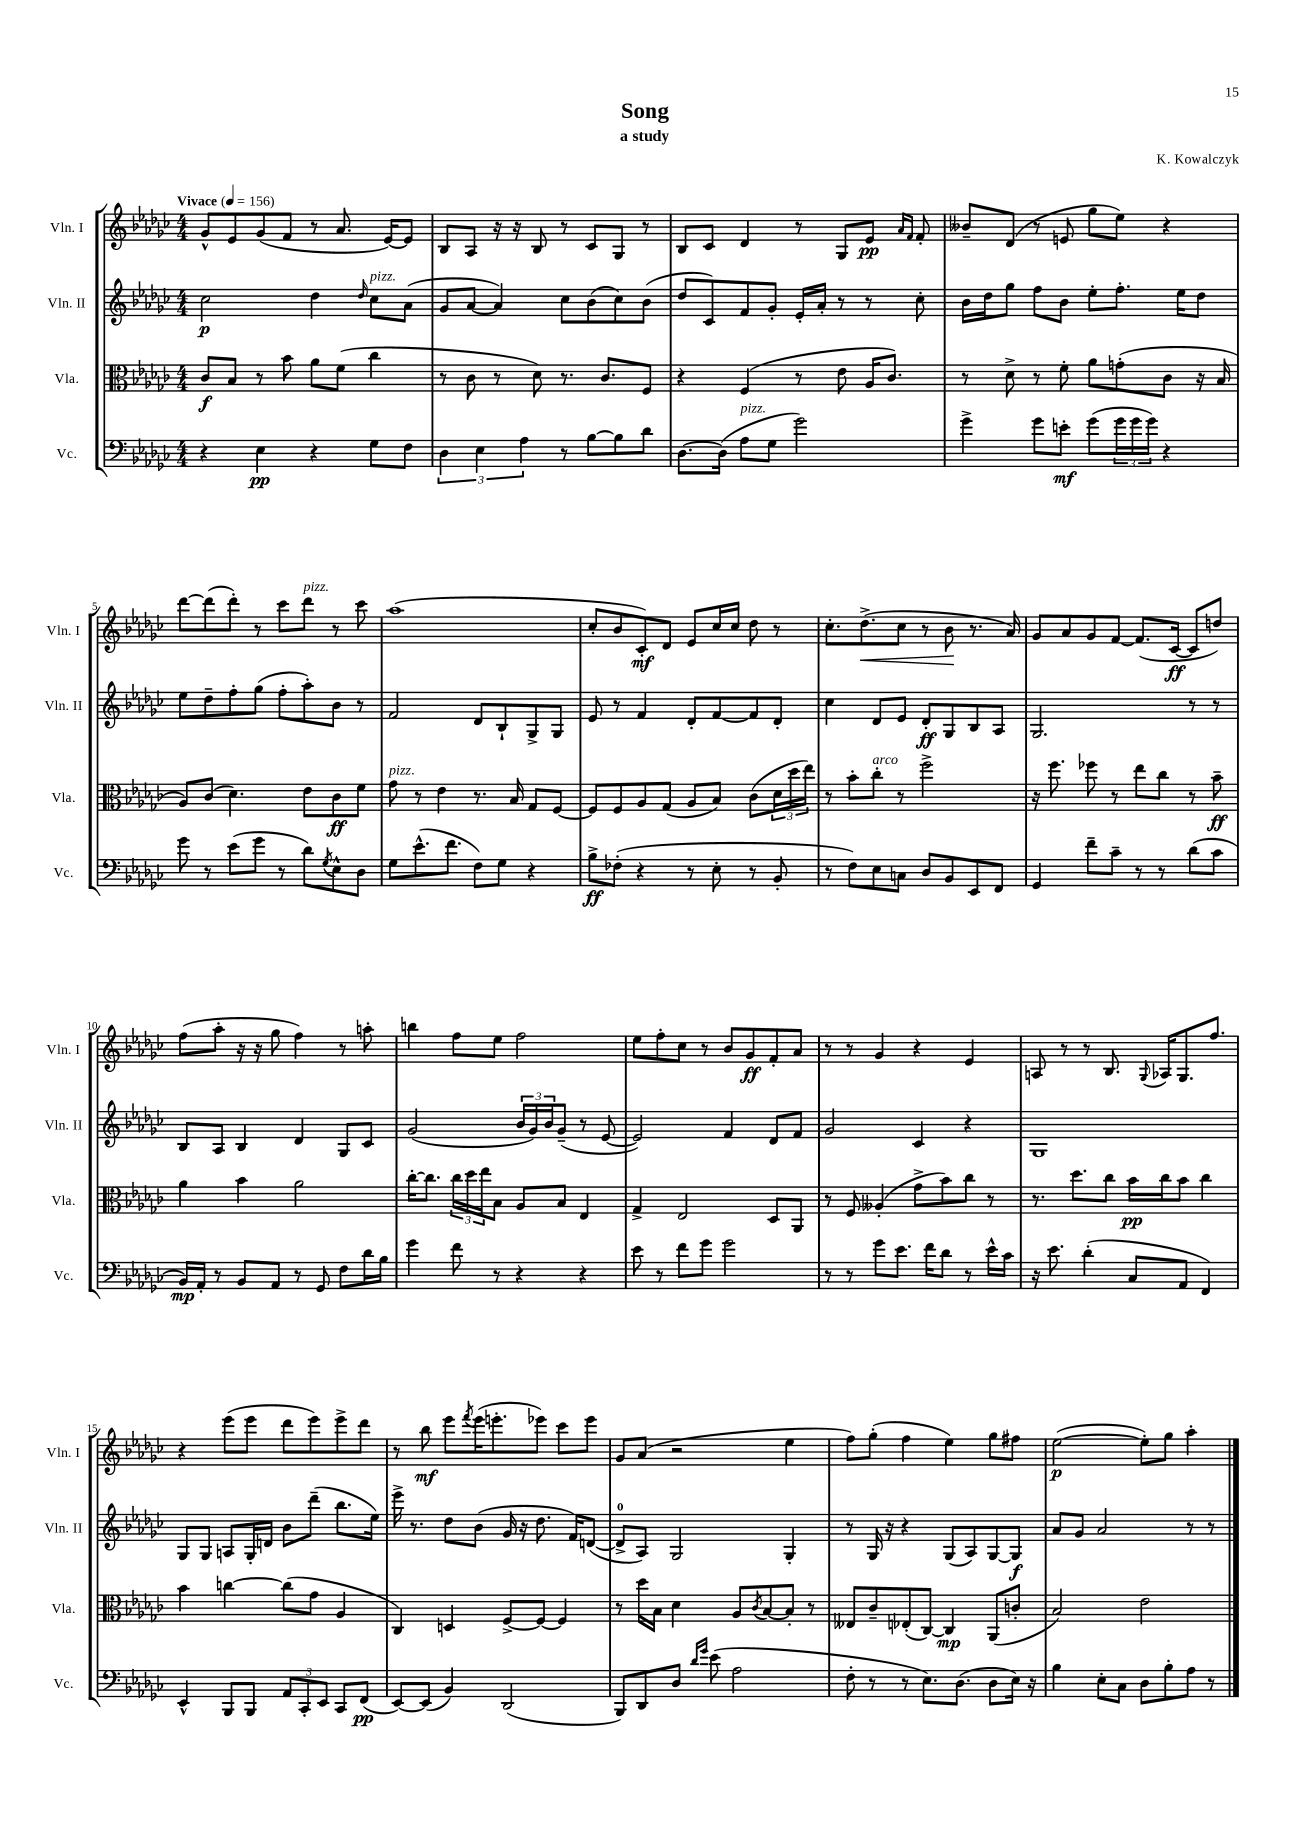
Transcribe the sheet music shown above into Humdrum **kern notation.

**kern	**kern	**kern	**kern
*staff4	*staff3	*staff2	*staff1
*clefF4	*clefC3	*clefG2	*clefG2
*k[b-e-a-d-g-c-]	*k[b-e-a-d-g-c-]	*k[b-e-a-d-g-c-]	*k[b-e-a-d-g-c-]
*M4/4	*M4/4	*M4/4	*M4/4
*MM156	*MM156	*MM156	*MM156
4r	8c-	2cc-	8g-^^
.	8B-	.	8e-
4E-	8r	.	(8g-
.	8b-	.	8f
4r	8a-	4dd-	8r
.	(8f	.	8.a-
.	.	16qqdd-	.
8G-	4cc-	8cc-	.
.	.	.	[16e-)
8F	.	(8a-	8e-]
=	=	=	=
6D-	8r	8g-	8B-
.	8c-	[8a-	8A-
6E-	.	.	.
.	8r	4a-])	16r
.	.	.	16r
6A-	.	.	.
.	8d-)	.	8B-
8r	8.r	8cc-	8r
[8B-	.	(8b-	8c-
.	8.c-	.	.
8B-]	.	8cc-)	8G-
8d-	8F	(8b-	8r
=	=	=	=
[8.D-	4r	8dd-	8B-
.	.	8c-)	8c-
(16D-]	.	.	.
8A-	(4F	8f	4d-
8G-	.	8g-'	.
2g-)	8r	16e-'	8r
.	.	16a-'	.
.	8e-	8r	8G-
.	16A-	8r	8e-
.	8.c-)	.	.
.	.	.	16qqa-
.	.	.	16qqf
.	.	8cc-'	8f'
=	=	=	=
4g-^	8r	16b-	8b--~
.	.	16dd-	.
.	8d-^	8gg-	(8d-
8g-	8r	8ff	8r
8e'	8f'	8b-	8e
(8g-	8a-	8ee-'	8gg-
24g-	(8g'	8.ff'	8ee-)
24g-	.	.	.
24g-)	.	.	.
4r	8c-	.	4r
.	.	16ee-	.
.	16r	8dd-	.
.	16B-	.	.
=	=	=	=
8g-	8A-)	8ee-	[8ddd-
8r	(8c-	8dd-~	(8ddd-]
(8e-	4.d-)	8ff'	8ddd-')
8g-	.	(8gg-	8r
8r	.	8ff'	8ccc-
8d-)	8e-	8aa-')	8ddd-
8qG-	.	.	.
8E-^^	8c-	8b-	8r
8D-	8f	8r	8ccc-
=	=	=	=
8G-	8g-	2f	(1aa-
(8.e-^^	8r	.	.
.	4e-	.	.
8.f	.	.	.
8F)	8.r	8d-	.
8G-	.	8B-`	.
.	16B-	.	.
4r	8G-	8G-^	.
.	[8F	8G-	.
=	=	=	=
8B-^	8F]	8e-	8cc-'
(8F-'	8F	8r	8b-
4r	8A-	4f	8c-')
.	(8G-	.	8d-
8r	8A-	8d-'	8e-
8E-'	8B-)	[8f	16cc-
.	.	.	16cc-
8r	(8c-	8f]	8dd-
8BB-'	24d-	8d-'	8r
.	24dd-	.	.
.	24ee-)	.	.
=	=	=	=
8r	8r	4cc-	8.cc-'
8F)	8b-'	.	.
.	.	.	(8.dd-^
8E-	8cc-'	8d-	.
8C	8r	8e-	8cc-
8D-	2ff^	8d-'	8r
8BB-	.	8G-	8b-
8EE-	.	8B-	8.r
8FF	.	8A-	.
.	.	.	16a-)
=	=	=	=
4GG-	16r	2.G-	8g-
.	8.ff	.	.
.	.	.	8a-
8f~	8ff-	.	8g-
8c-~	8r	.	[8f
8r	8ee-	.	(8.f]
8r	8cc-	.	.
.	.	.	[16c-
(8d-	8r	8r	8c-]
8c-	8b-~	8r	8dd)
=	=	=	=
16BB-)	4a-	8B-	(8ff
16AA-'	.	.	.
8r	.	8A-	8aa-'
8BB-	4b-	4B-	16r
.	.	.	16r
8AA-	.	.	8gg-
8r	2a-	4d-	4ff)
8GG-	.	.	.
8F	.	8G-	8r
16d-	.	8c-	8aa'
16B-	.	.	.
=	=	=	=
4g-	[16cc-'	(2g-	4bb
.	8.cc-]	.	.
8f	24cc-	.	8ff
.	24dd-	.	.
.	24ee-	.	.
8r	8B-	.	8ee-
4r	8A-	24b-	2ff
.	.	24g-)	.
.	.	24b-	.
.	8B-	(8g-~	.
4r	4E-	8r	.
.	.	[8e-	.
=	=	=	=
8e-	4G-^	2e-])	8ee-
8r	.	.	8ff'
8f	2E-	.	8cc-
8g-	.	.	8r
2g-	.	4f	8b-
.	.	.	8g-
.	8D-	8d-	8f'
.	8AA-	8f	8a-
=	=	=	=
8r	8r	2g-	8r
8r	8F	.	8r
8g-	(4A--'	.	4g-
8.e-	.	.	.
.	8g-^	4c-	4r
16f	.	.	.
8d-	8b-)	.	.
8r	8cc-	4r	4e-
16e-^^	8r	.	.
16c-	.	.	.
=	=	=	=
16r	8.r	1G-	8A
8.e-	.	.	.
.	.	.	8r
.	8.dd-	.	.
(4d-'	.	.	8r
.	8cc-	.	8.B-
8C-	16b-	.	.
.	.	.	8qqG-
.	16cc-	.	16A-
8AA-	8b-	.	8.G-
4FF)	4cc-	.	.
.	.	.	8.ff
=	=	=	=
4EE-^^	4b-	8G-	4r
.	.	8G-	.
8BBB-	[4cc	8A	(8eee-
8BBB-	.	16G-'	8eee-
.	.	16d	.
12AA-	(8cc]	8b-	8ddd-
12CC-'	.	.	.
.	8g-	(8ddd-~	8eee-)
12EE-	.	.	.
8CC-	4A-	8.bb-	8eee-^
(8FF	.	.	8ddd-
.	.	16ee-)	.
=	=	=	=
[8EE-)	4C-)	16eee-^	8r
.	.	8.r	.
(8EE-]	.	.	8bb-
4BB-)	4D	8dd-	8eee-
.	.	.	8qfff
.	.	(8b-	(16eee-
.	.	.	8.eee'
(2DD-	[8F^	16g-	.
.	.	16r	.
.	8F_	8.dd-	8eee-)
.	4F]	.	8ccc-
.	.	16f)	.
.	.	([8d	8eee-
=	=	=	=
8BBB-)	8r	8d^]	8g-
8DD-	16dd-	8A-)	(8a-
.	16B-	.	.
8D-	4d-	2G-	2r
16qqd-	.	.	.
16qqg-	.	.	.
(8e-	.	.	.
2A-	8A-	.	.
.	8qc-	.	.
.	[8B-	.	.
.	8B-']	4G-'	4ee-
.	8r	.	.
=	=	=	=
8F'	8E--	8r	8ff)
8r	8c-~	16G-	(8gg-'
.	.	16r	.
8r	(8E-'	4r	4ff
8.E-)	[8C-)	.	.
.	4C-]	(8G-	4ee-)
(8.D-	.	.	.
.	.	8A-)	.
8D-	(8AA-	[8G-	8gg-
16E-)	8c'	8G-]	8ff#
16r	.	.	.
=	=	=	=
4B-	2B-)	8a-	([2ee-
.	.	8g-	.
8E-'	.	2a-	.
8C-	.	.	.
8D-	2e-	.	8ee-'])
8B-'	.	.	8gg-
8A-	.	8r	4aa-'
8r	.	8r	.
==	==	==	==
*-	*-	*-	*-
